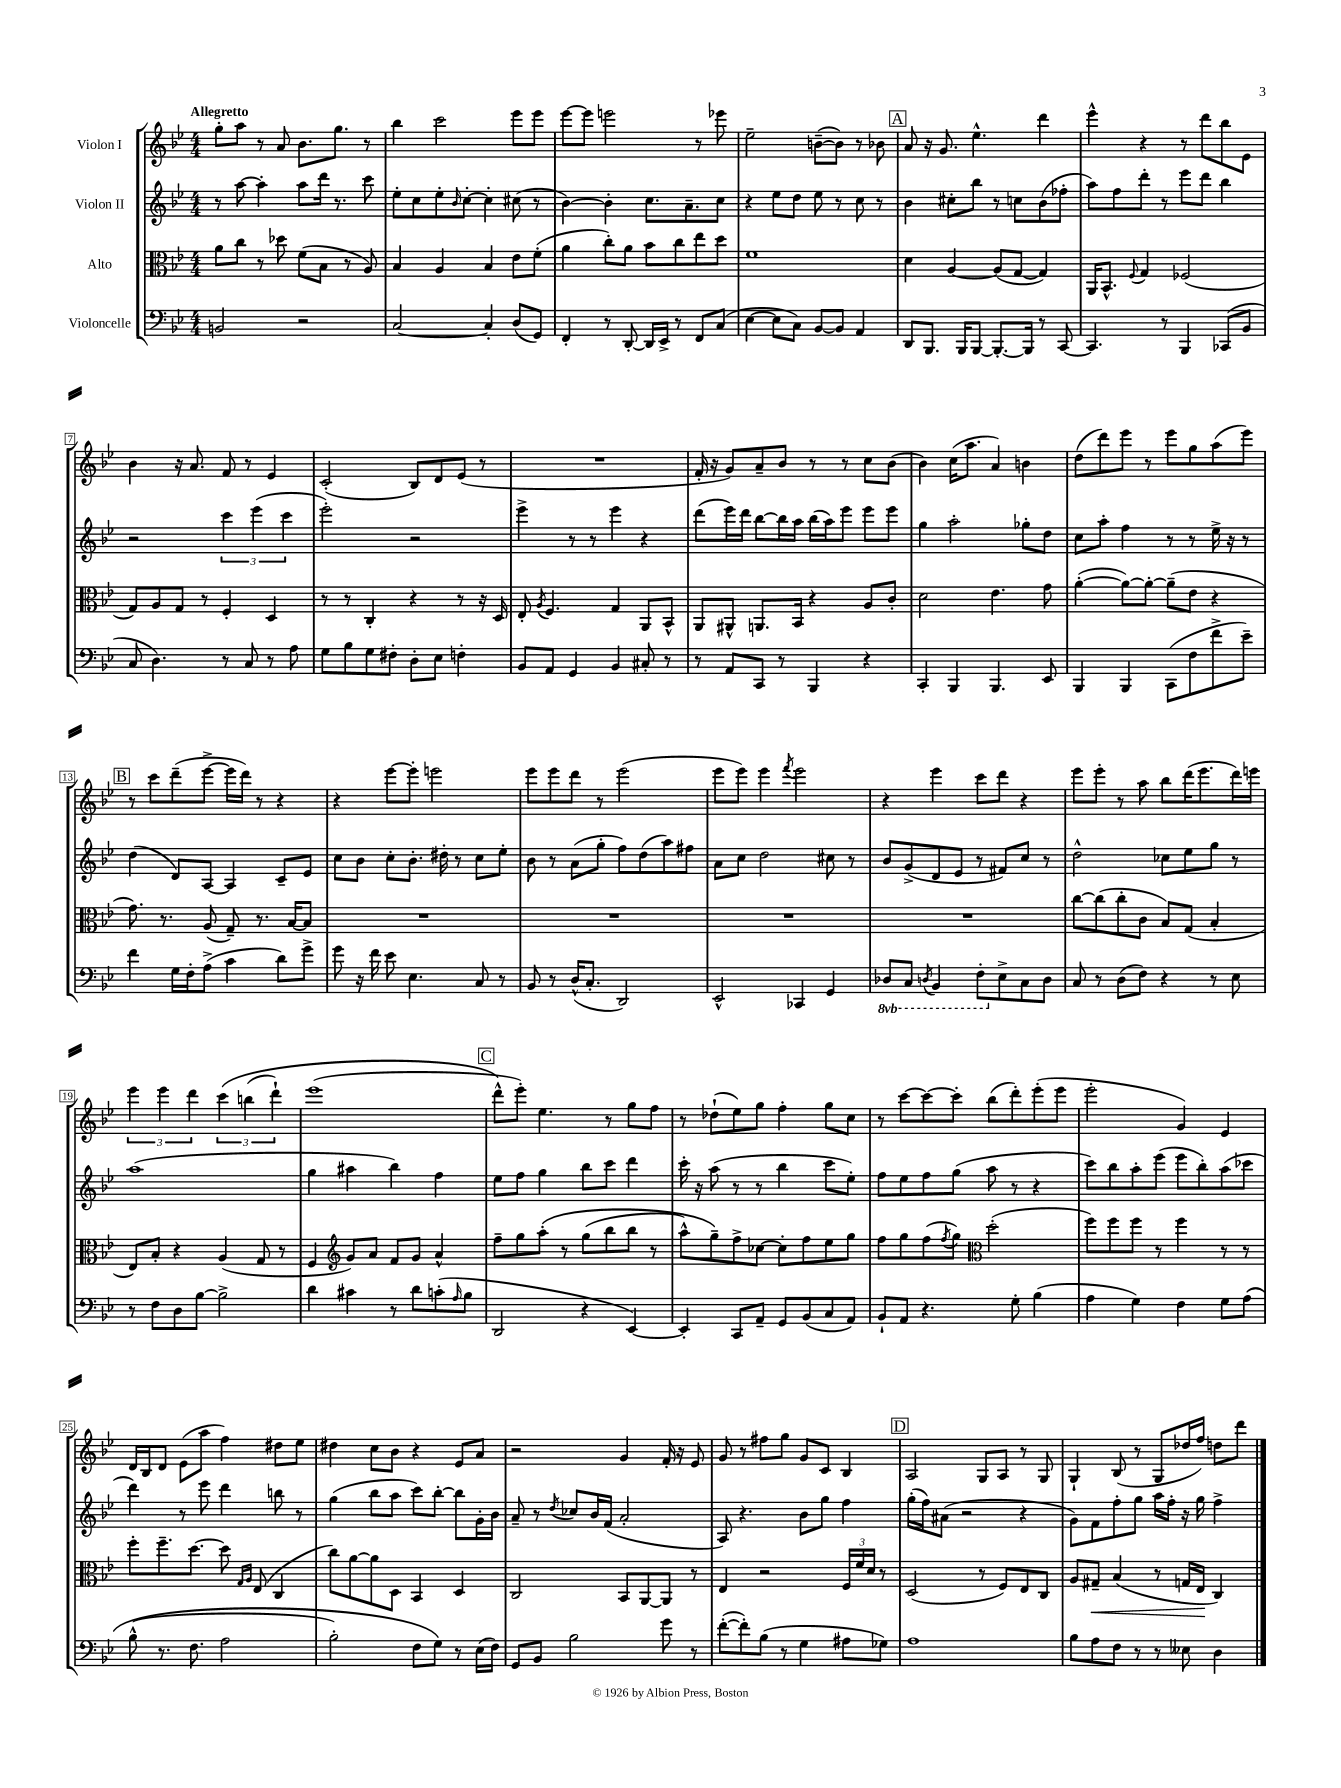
<<
\new StaffGroup <<
\new Staff = "s0" \with { instrumentName = "Violon I" } {
    \clef treble \key bes \major \numericTimeSignature \time 4/4 \tempo "Allegretto"
    g''8-. a''8 r8 a'8 bes'8. g''8. r8 |
    bes''4 c'''2 ees'''8 ees'''8 |
    ees'''8~ ees'''8 e'''2 r8 ees'''8 |
    ees''2-- b'8~--( b'8) r8 bes'8 |
    \mark \markup { \box "A" } a'8 r16 g'8. ees''4.-^ d'''4 |
    ees'''4-^ r4 r8 d'''8 bes''8 ees'8 |
    bes'4 r16 a'8. f'8 r8 ees'4 |
    c'2-.( bes8) d'8 ees'8( r8 |
    R1 |
    f'16-. r16 g'8) a'8-- bes'8 r8 r8 c''8 bes'8( |
    bes'4) c''16( a''8. a'4) b'4 |
    d''8( d'''8) ees'''8 r8 ees'''8 g''8 a''8( ees'''8) |
    \mark \markup { \box "B" } r8 c'''8 d'''8--( ees'''8~-> ees'''16 d'''16) r8 r4 |
    r4 ees'''8~ ees'''8-. e'''2 |
    ees'''8 ees'''8 d'''8 r8 ees'''2( |
    ees'''8 ees'''8) ees'''4 \acciaccatura { f'''8 } ees'''2 |
    r4 ees'''4 c'''8 d'''8 r4 |
    ees'''8 ees'''8-. r8 a''8 bes''8 d'''16( ees'''8. d'''16) e'''16 |
    \tuplet 3/2 { ees'''4 ees'''4 d'''4 } \tuplet 3/2 { c'''4\( b''4( d'''4-!) } |
    ees'''1( |
    \mark \markup { \box "C" } d'''8-^\) ees'''8-.) ees''4. r8 g''8 f''8 |
    r8 des''8-!( ees''8) g''8 f''4-. g''8 c''8 |
    r8 c'''8~ c'''8~ c'''8-. bes''8( d'''8-.) ees'''8-.( ees'''8 |
    ees'''2-. g'4) ees'4 |
    d'16 bes16 d'8 ees'8( a''8 f''4) dis''8 ees''8 |
    dis''4 c''8 bes'8 r4 ees'8 a'8 |
    r2 g'4 f'16-. r16 ees'8 |
    g'8 r8 fis''8 g''8 g'8 c'8 bes4 |
    \mark \markup { \box "D" } a2 g8 a8 r8 g8 |
    g4-! bes8( r8 g8 des''16 f''16) d''8 d'''8 \bar "|." |
}
\new Staff = "s1" \with { instrumentName = "Violon II" } {
    \clef treble \key bes \major \numericTimeSignature \time 4/4
    r8 a''8~ a''4-. a''8 d'''16 r8. c'''8 |
    ees''8-. c''8 ees''8-. \grace { bes'16 } c''8~-. c''4-. cis''8( r8 |
    bes'4~) bes'4-. c''8. a'8.-- c''8 |
    r4 ees''8 d''8 ees''8 r8 c''8 r8 |
    \mark \markup { \box "A" } bes'4 cis''8-. bes''8 r8 c''8 bes'8( fes''8-. |
    a''8) f''8 d'''8-. r8 ees'''8 d'''8 bes''4 |
    r2 \tuplet 3/2 { c'''4 ees'''4( c'''4 } |
    ees'''2-.) r2 |
    ees'''4-> r8 r8 ees'''4 r4 |
    d'''8( ees'''16) d'''16 bes''8~ bes''16 a''16 bes''16( a''16) ees'''8 ees'''8 ees'''8 |
    g''4 a''2-. ges''8-. d''8 |
    c''8 a''8-. f''4 r8 r8 ees''16-> r16 r8 |
    \mark \markup { \box "B" } d''4( d'8) a8~ a4 c'8-- ees'8 |
    c''8 bes'8 c''8-. bes'8.-. dis''16-. r8 c''8 ees''8-. |
    bes'8 r8 a'8( g''8-. f''8) d''8( a''8) fis''8 |
    a'8 c''8 d''2 cis''8 r8 |
    bes'8 g'8->( d'8 ees'8 r8 fis'8) c''8 r8 |
    d''2-^ ces''8 ees''8 g''8 r8 |
    a''1( |
    g''4 ais''4 bes''4) f''4 |
    \mark \markup { \box "C" } ees''8 f''8 g''4 bes''8 c'''8 d'''4 |
    c'''16-. r16 a''8( r8 r8 bes''4 c'''8 ees''8-.) |
    f''8 ees''8 f''8 g''8( a''8 r8 r4 |
    c'''8) bes''8 a''8-. ees'''8( ees'''8 bes''8-.) a''8( ces'''8 |
    d'''4) r8 ees'''8 d'''4 b''8 r8 |
    g''4( bes''8 a''8 c'''8) bes''8~-. bes''8 g'16-. bes'16 |
    a'8-- r8 \acciaccatura { d''8 } ces''8 bes'16 f'16( a'2-. |
    a8) r4. bes'8 g''8 f''4 |
    \mark \markup { \box "D" } g''16-.( f''16) ais'8( r2 r4 |
    g'8) f'8 f''8-. g''8 a''16 f''16-. r16 g''16 f''4-> \bar "|." |
}
\new Staff = "s2" \with { instrumentName = "Alto" } {
    \clef alto \key bes \major \numericTimeSignature \time 4/4
    a'8 c''8 r8 des''8 f'8( bes8 r8 a8) |
    bes4 a4 bes4 ees'8 f'8-.( |
    a'4 c''8-.) a'8 bes'8 c''8 ees''8 d''8 |
    f'1 |
    \mark \markup { \box "A" } d'4 a4~ a8( g8~ g4) |
    a,16 bes,8.-^ \appoggiatura { f8 } g4 fes2( |
    g8) a8 g8 r8 f4-. d4 |
    r8 r8 c4-. r4 r8 r16 d16 |
    ees8-. \acciaccatura { a8 } f4. g4 a,8 bes,8-^ |
    a,8 ais,8-^ a,8. bes,16 r4 a8 c'8-. |
    d'2 ees'4. g'8 |
    a'4~-.( a'8~) a'8~-. a'8--( ees'8 r4 |
    \mark \markup { \box "B" } g'8.) r8. a8( g8--) r8. bes16~ bes8 |
    R1 |
    R1 |
    R1 |
    R1 |
    c''8~ c''8( c''8-. c'8 bes8) g8( bes4-. |
    ees8) bes8-. r4 a4( g8 r8 |
    f4 \clef treble g'8) a'8 f'8 g'8 a'4-^ |
    \mark \markup { \box "C" } f''8-- g''8 a''8-.\( r8 g''8( bes''8 bes''8 r8 |
    a''8-^) g''8--\) f''8-> ces''8~ ces''8-. f''8 ees''8 g''8 |
    f''8 g''8 f''8( \acciaccatura { f''8 } g''8) \clef alto d''2-.( |
    f''8) f''8 f''8 r8 f''4 r8 r8 |
    f''8-. f''8.-- d''8.~ d''8 \grace { g16 a16 } ees8( c4 |
    c''8) a'8~ a'8 d8 bes,4 d4 |
    c2 bes,8 a,8~ a,8 r8 |
    ees4 r2 \tuplet 3/2 { f16 f'16 d'16 } r8 |
    \mark \markup { \box "D" } d2( r8 f8) ees8 c8 |
    a8 gis8--\< bes4( r8 g16 ees16\! c4) \bar "|." |
}
\new Staff = "s3" \with { instrumentName = "Violoncelle" } {
    \clef bass \key bes \major \numericTimeSignature \time 4/4 \set Staff.ottavationMarkups = #ottavation-simple-ordinals
    b,2 r2 |
    c2~ c4-. d8( g,8) |
    f,4-. r8 d,8~-. d,16 ees,16-> r8 f,8 c8( |
    ees4~ ees8 c8) bes,8~ bes,8 a,4 |
    \mark \markup { \box "A" } d,8 bes,,8. bes,,16 bes,,8~ bes,,8.~-. bes,,16 r8 c,8~ |
    c,4. r8 bes,,4 ces,8( bes,8 |
    c8 d4.) r8 c8 r8 a8 |
    g8 bes8 g8 fis8-. d8-. ees8 f4-. |
    bes,8 a,8 g,4 bes,4 cis8-. r8 |
    r8 a,8 c,8 r8 bes,,4 r4 |
    c,4-. bes,,4 bes,,4. ees,8 |
    bes,,4 bes,,4 c,8( f8 f'8-> ees'8--) |
    \mark \markup { \box "B" } f'4 g16 f16-. a8->( c'4 d'8) g'8-> |
    g'8 r16 f'16 ees'8 ees4. c8 r8 |
    bes,8 r8 d16-^( c8.-. d,2) |
    ees,2-^ ces,4 g,4 |
    \ottava #-1 des,8 c,8 \acciaccatura { d,8 } bes,,4 f,8-. \ottava #0 ees8-> c8 d8 |
    c8 r8 d8( f8) r4 r8 ees8 |
    r8 f8 d8 bes8~ bes2-> |
    d'4 cis'4 r8 d'8 c'8-.( \grace { a16 } bes8 |
    \mark \markup { \box "C" } d,2 r4 ees,4~) |
    ees,4-. c,8 a,8-- g,8 bes,8( c8 a,8) |
    bes,8-! a,8 r4. g8-. bes4( |
    a4 g4) f4 g8 a8\( |
    bes8-^( r8. f8. a2 |
    bes2-.) f8 g8\) r8 ees16( f16) |
    g,8 bes,8 bes2 g'8 r8 |
    f'8~-.( f'8-.) bes8( r8 g4 ais8 ges8) |
    \mark \markup { \box "D" } a1 |
    bes8 a8 f8 r8 r8 eeses8 d4 \bar "|." |
}
>>
>>
\layout { \context { \Score \override BarNumber.stencil = #(make-stencil-boxer 0.1 0.3 ly:text-interface::print) } }
